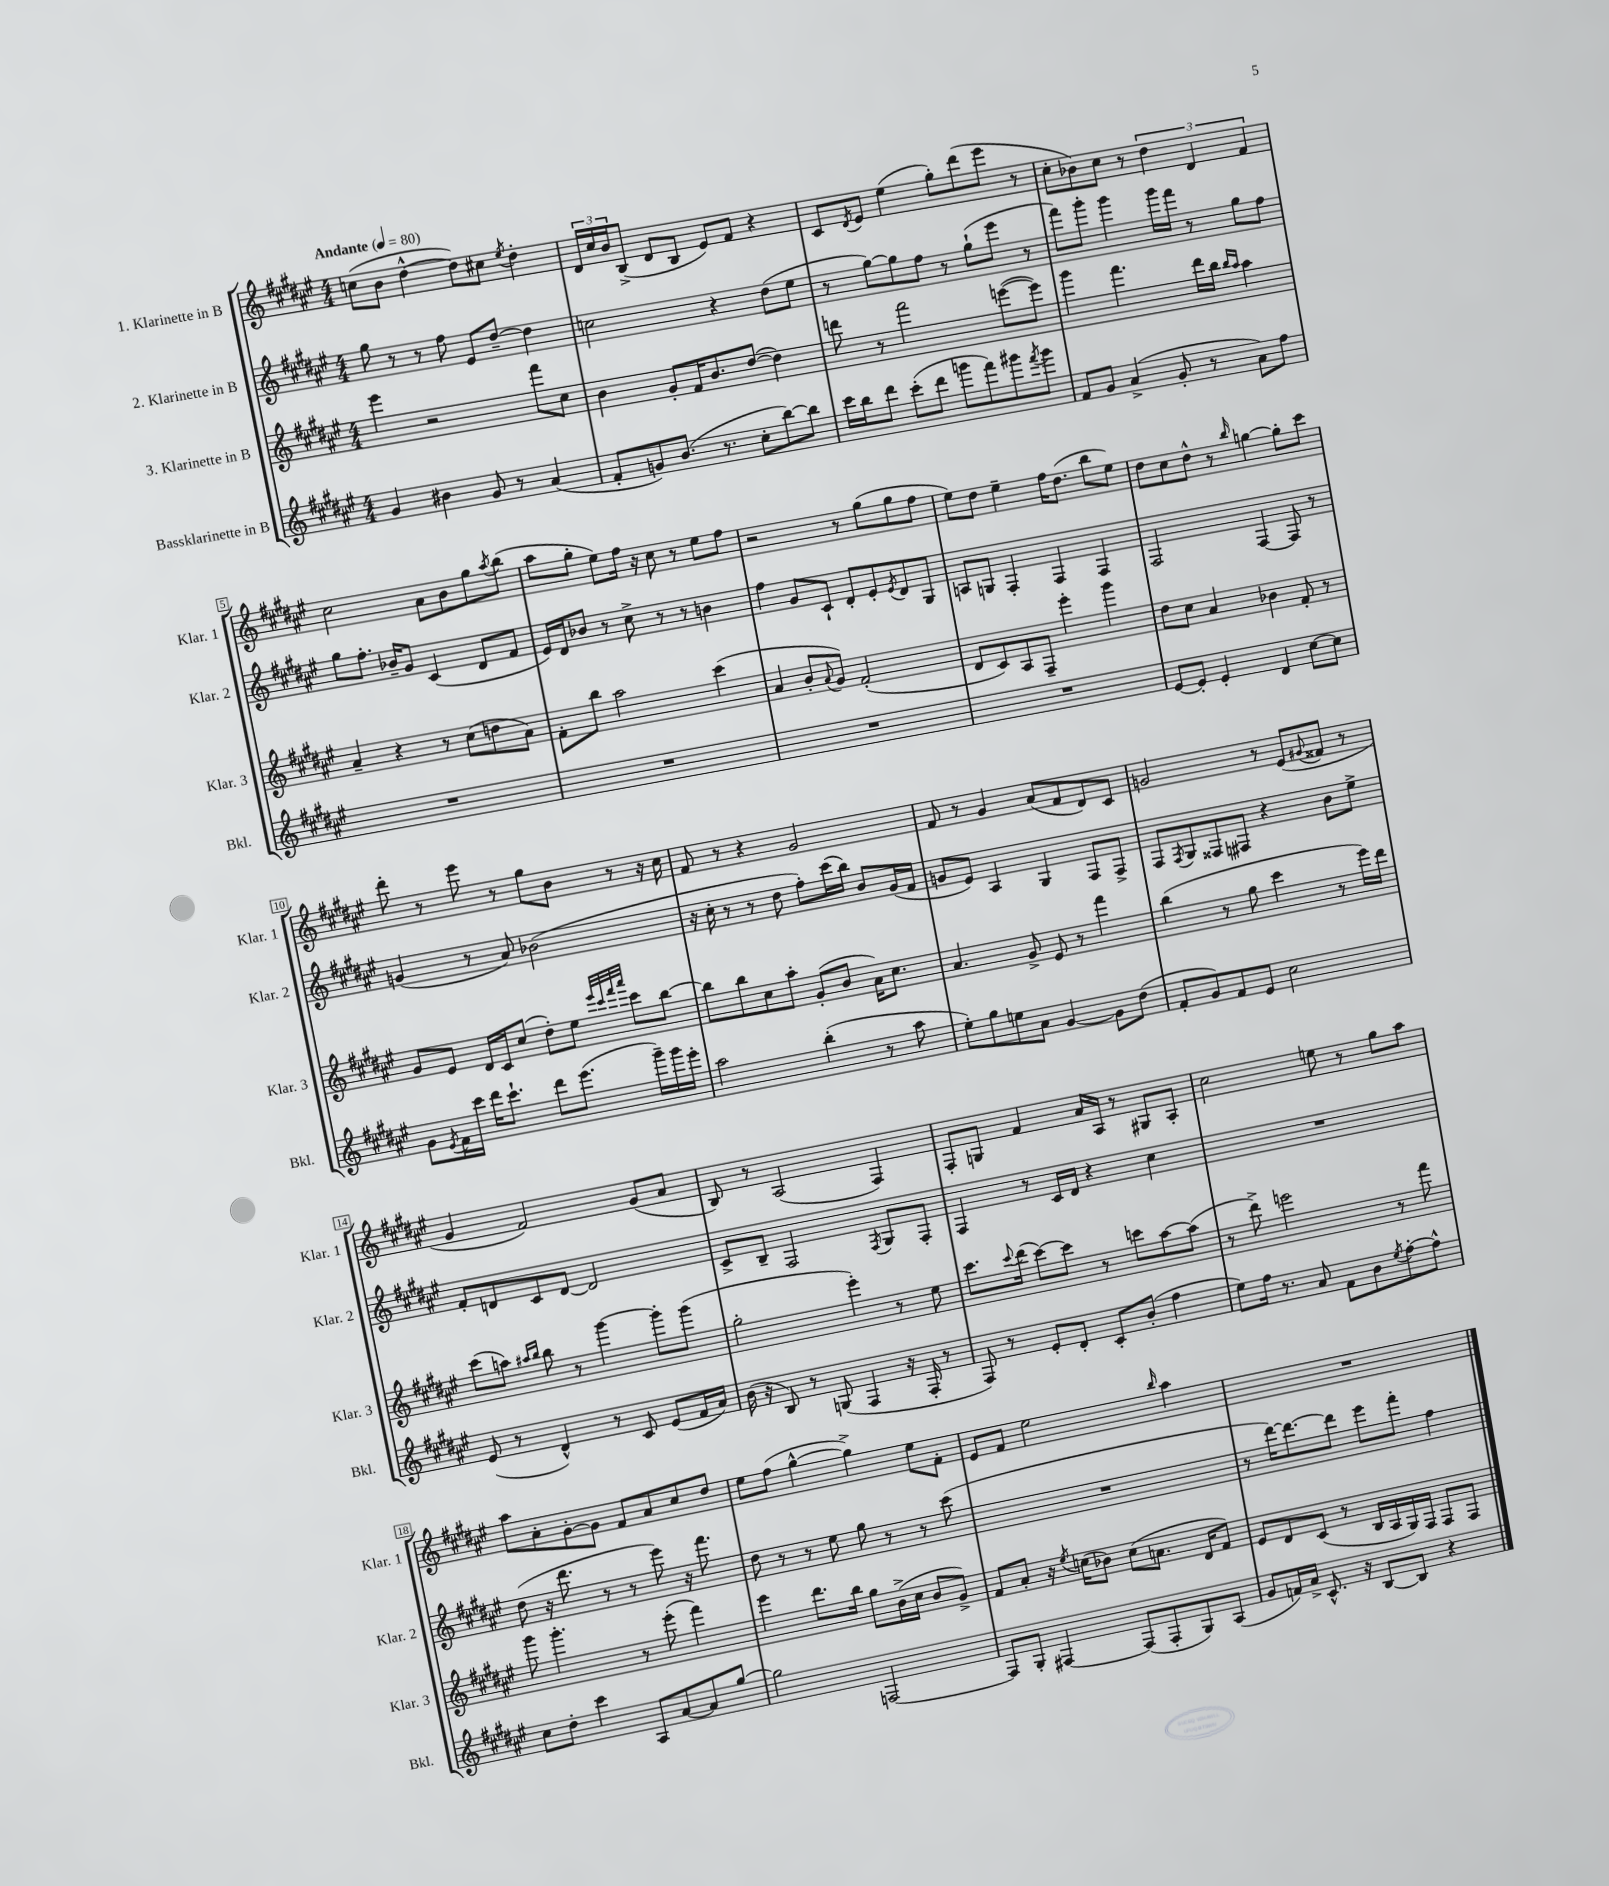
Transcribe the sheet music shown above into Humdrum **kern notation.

**kern	**kern	**kern	**kern
*staff4	*staff3	*staff2	*staff1
*clefG2	*clefG2	*clefG2	*clefG2
*k[f#c#g#d#a#e#]	*k[f#c#g#d#a#e#]	*k[f#c#g#d#a#e#]	*k[f#c#g#d#a#e#]
*M4/4	*M4/4	*M4/4	*M4/4
*MM80	*MM80	*MM80	*MM80
4g#	4eee#	8gg#	(8cc
.	.	8r	8b
4b#	2r	8r	[4dd#^^
.	.	8ff#	.
8g#	.	8e#	8dd#])
8r	.	[8dd#~	8cc#
.	.	.	8qee#
(4a#	8fff#	4dd#]	4dd#'
.	8cc#	.	.
=	=	=	=
8f#'	4b	2cc	24d#
.	.	.	24cc#
.	.	.	24b
8g)	.	.	(8B^
(8.b	8g#'	.	8d#
.	16f#	.	8B
8.r	8.b	.	.
.	.	4r	8e#)
8cc#'	([8dd#	.	8f#
[8bb)	4dd#])	(8dd#	4r
8bb]	.	8ee#	.
=	=	=	=
16ccc#	8ddd	8r	8c#
16bb	.	.	.
.	.	.	8qd#
8ddd#	8r	[8gg#)	8e#
(8ccc#'	2fff#	8gg#]	(4ee#
8ddd#	.	8ff#	.
8ggg	.	8r	8gg#')
8fff#)	.	(8gg#`	(8ddd#
8ggg#	([8eee	8eee#	8eee#
8qfff#	.	.	.
8ggg#	8eee])	8r	8r
=	=	=	=
8f#	4ggg#	8fff#)	8cc#'
8g#	.	8ggg#'	8b-)
(4a#^	4.fff#	4ggg#	8cc#
.	.	.	8r
8g#'	.	16ggg#	6dd#
.	.	16fff#	.
8r	16ddd#	8r	.
.	.	.	6d#
.	16bb	.	.
.	16qqbb	.	.
.	16qqaa#	.	.
8a#)	4aa#	8gg#	.
.	.	.	6f#
8ff#	.	8ff#	.
=	=	=	=
1r	4a#~	8gg#	2cc#
.	.	8.ff#'	.
.	4r	.	.
.	.	16b-~	.
.	.	8g#	.
.	8r	(4c#	8a#
.	(8cc#	.	8b
.	8dd	8d#	8gg#
.	.	.	8qaa#
.	8a#)	8f#	(8bb
=	=	=	=
1r	8f#'	16e#)	8aa#
.	.	16d#	.
.	8bb	8b-	8gg#'
.	2aa#	8r	8ee#)
.	.	8cc#^	16ff#
.	.	.	16r
.	.	8r	8cc#
.	.	8r	8r
.	(4ccc#	4b	8ee#
.	.	.	8ff#
=	=	=	=
1r	4a#	4ff#	2r
.	8b'	8g#	.
.	8qqa#	.	.
.	8g#)	8c#`	.
.	(2f#'	8d#'	8r
.	.	8e#'	(8gg#
.	.	8qe#	.
.	.	8d#	8gg#
.	.	8G#	8ff#
=	=	=	=
1r	8d#	8A	8ee#)
.	8c#)	8G	8dd#
.	8A#	4F#'	4ee#~
.	8F#~	.	.
.	4eee#'	4F#	16ff#
.	.	.	(8.dd#
.	4ggg#	4F#	8bb
.	.	.	8ee#)
=	=	=	=
[8e#	8dd#	2F#	8dd#
8e#']	8cc#	.	8cc#
4e#'	4a#	.	8dd#^^
.	.	.	8r
.	.	.	16qqbb
4d#	4b-	[4F#	[4gg
[8cc#	8f#'	8F#]	8gg']
8cc#]	8r	8r	8ccc#
=	=	=	=
8g#	8g#	(4g	8ddd#'
8qe#	.	.	.
16f#	8e#	.	8r
16ccc#	.	.	.
16ddd#	16d#	8r	8eee#
8.ccc#`	16c#	.	.
.	(8cc#	8a#)	8r
8ddd#	8dd#')	(2b-	8gg#
(8.eee#	8ee#	.	8b
.	32qqeee#	.	.
.	32qqccc#	.	.
.	32qqfff#	.	.
.	32qqaaa#	.	.
.	8ccc#	.	8r
16ggg#~)	.	.	.
16ggg#	[8bb	.	16r
16eee#'	.	.	16cc#
=	=	=	=
2aa#	8bb]	16r	8f#
.	.	16cc#'	.
.	8bb	8r	8r
.	8cc#	8r	4r
.	8aa#'	8dd#	.
(4bb'	(8g#'	8ff#')	2g#
.	8b	(16ccc#	.
.	.	16bb)	.
8r	16a#)	8b	.
.	8.cc#	.	.
8aa#	.	(16g#	.
.	.	16f#	.
=	=	=	=
8ee#')	4.a#	8g	8f#
8gg#	.	8e#)	8r
8ee	.	4A#	4g#
8a#	8g#^	.	.
[4g#	8e#	4G#	(8a#
.	8r	.	8f#
8g#]	4fff#	8F#	8d#)
(8dd#	.	8F#^	8c#
=	=	=	=
8f#'	(4bb	8F#	2g
.	.	8qF#	.
8g#)	.	8G#	.
8f#	8r	8F##	.
8e#	8gg#	8F#	.
2cc#	4ccc#	4r	8r
.	.	.	(8e#
.	.	.	8qqg#
.	8r	8b	8f##
.	16eee#)	8ee#^	8r
.	16ddd#	.	.
=	=	=	=
(8e#	(8ccc#	8f#'	4g#
8r	8aa)	8d	.
.	16qqaa#	.	.
.	16qqbb	.	.
4d#^^)	8bb	8c#	2f#)
.	8r	[8d	.
8r	[4ggg#	2d]	.
8c#	.	.	.
(8e#	8ggg#']	.	(8g#
16f#	(8ggg#	.	8a#
16a#)	.	.	.
=	=	=	=
(16b	2gg#'	8c#^	8B)
16r	.	.	.
8B)	.	8B~	8r
8r	.	2F#	(2A#
(8G	.	.	.
4F#	4eee#')	.	.
.	.	8qF#	.
16r	8r	8G#	4F#)
16F#'	.	.	.
8r	8ee#	8F#'	.
=	=	=	=
8F#)	8.ccc#	4F#	8F#'
8r	.	.	8G
.	8qqccc#	.	.
.	(16ddd#	.	.
8e#'	[8ccc#)	8r	4f#
8d#'	8ccc#]	16c#	.
.	.	16d#	.
8c#'	8r	4r	16a#
.	.	.	16A#
(8b'	8ccc	.	8r
4ff#	[8aa#	4cc#	8G#
.	(8aa#]	.	8A#'
=	=	=	=
8ee#)	8r	1r	2cc#
16ff#	8ddd#^)	.	.
8.r	.	.	.
.	2eee	.	.
8a#	.	.	.
8f#	.	.	8ee
8b	.	.	8r
8qee#	.	.	.
[8ff#'	8r	.	8gg#
8ff#^^]	8fff#	.	8aa#
=	=	=	=
8cc#	8ggg#	(8dd#	8aa#
8dd#'	4.ggg#'	16r	8a#'
.	.	8.ddd#	.
4ccc#	.	.	[8g#'
.	.	8r	8g#]
8A#	8r	8r	8f#
[8a#	(8eee#'	8eee#)	8a#
8a#]	4fff#)	16r	8cc#
.	.	8.fff#	.
[8gg#	.	.	8dd#
=	=	=	=
2gg#]	4eee#	8dd#	8ee#
.	.	8r	(8ff#
.	8.ddd#	8r	[4gg#^^
.	.	8ee#	.
.	16bb	.	.
[2F	8gg#	8gg#	4gg#^])
.	(16b^	8r	.
.	16cc#	.	.
.	8b	8r	8ee#
.	8g#^)	(8ccc#	8f#'
=	=	=	=
8F]	8f#	1r	8e#
8G#'	8a#'	.	8f#
[4F#	16r	.	2ee#
.	8qee#	.	.
.	(16cc	.	.
.	8b-)	.	.
(8F#]	(8cc	.	.
8F#'	8.a	.	.
.	.	.	16qqbb
8G#)	.	.	4aa#
.	16d#	.	.
(8A#	8f#)	.	.
=	=	=	=
8g#	8e#	8r	1r
16f)	8d#	[16ddd#)	.
16a#^	.	8.ddd#_	.
8.c#^^	(8c#	.	.
.	8r	8ddd#]	.
16r	.	.	.
[8B	16B	8eee#	.
.	16A#	.	.
8B]	16G#)	8fff#'	.
.	16F#	.	.
4r	8F#	4ff#	.
.	8F#	.	.
==	==	==	==
*-	*-	*-	*-
